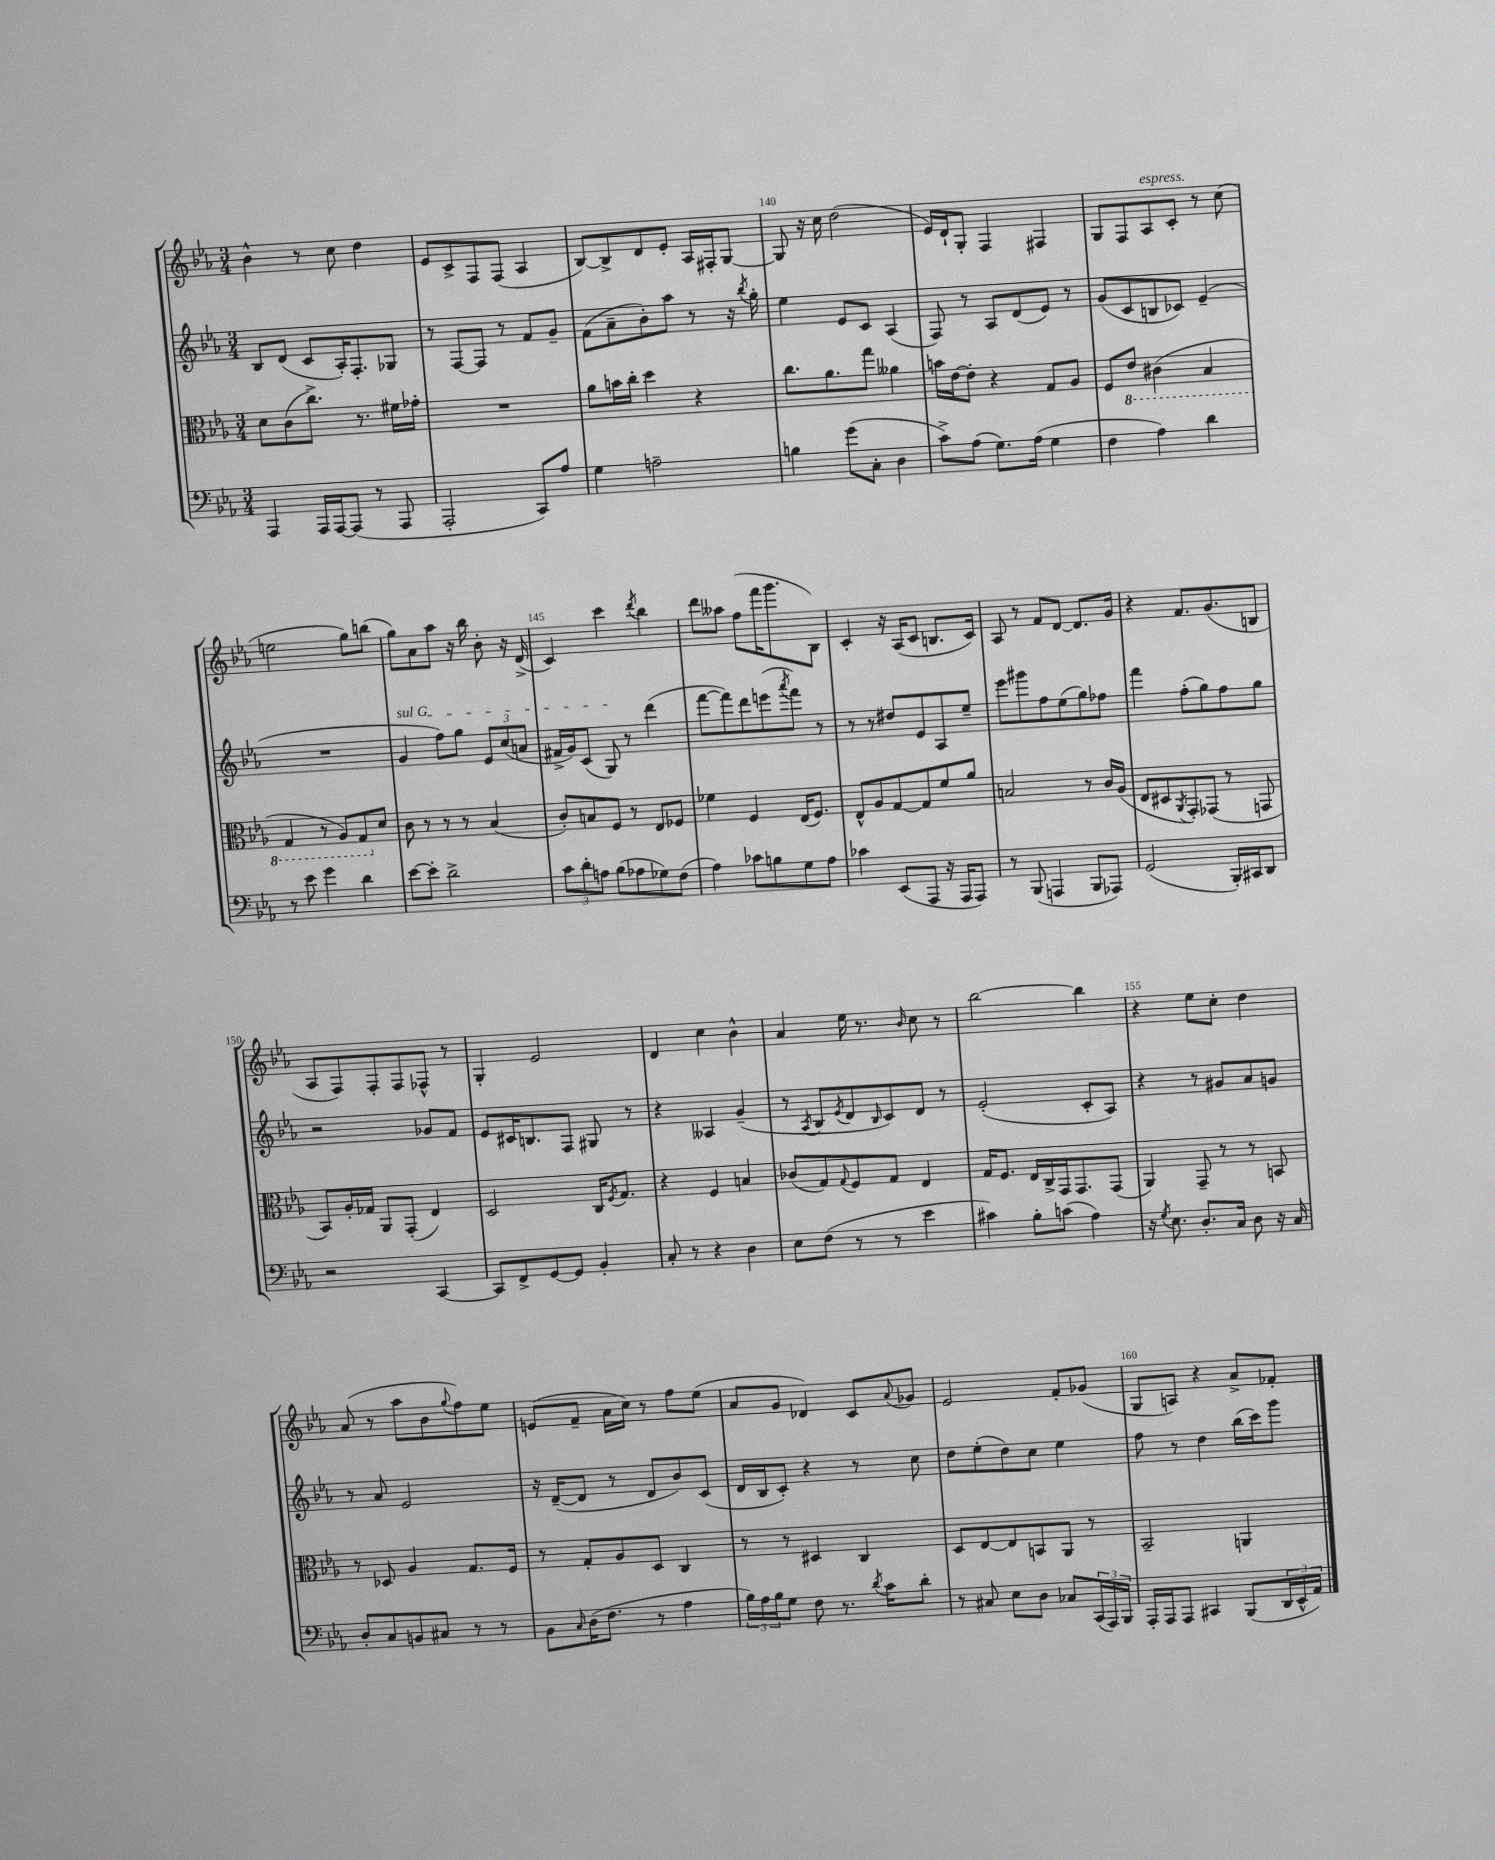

**kern	**kern	**kern	**kern
*staff4	*staff3	*staff2	*staff1
*clefF4	*clefC3	*clefG2	*clefG2
*k[b-e-a-]	*k[b-e-a-]	*k[b-e-a-]	*k[b-e-a-]
*M3/4	*M3/4	*M3/4	*M3/4
4AAA-	8d	8B-	4b-^^
.	(8c	(8d	.
16AAA-	8.cc^)	8c	8r
[16AAA-	.	.	.
(8AAA-]	.	16A-')	8cc
.	8.r	8.F'	.
8r	.	.	4dd
8AAA-	16f#	8G-	.
.	16g-'	.	.
=	=	=	=
2AAA-'	2.r	8r	8e-
.	.	[8F	8c^
.	.	8F]	8F
.	.	8r	(8F
8CC)	.	8f	4A-
8A-	.	8g~	.
=	=	=	=
4G	8a-	(8f	[8B-)
.	16b	8a-~	8B-^]
.	16cc'	.	.
2A~	4dd	8b-')	8d
.	.	8aa-	8e-'
.	4r	8r	16A-
.	.	.	16F#'
.	.	16r	[8G
.	.	8qbb-	.
.	.	16gg'	.
=	=	=	=
4B	8.cc	4ee-	8G]
.	.	.	16r
.	8.a-	.	16cc
(8g	.	8e-	(2dd
8C'	8gg	8c	.
4D	4a--	(4A-	.
=	=	=	=
8c^)	16b	8F)	16e-)
.	[16e-	.	16d`
(8A-	8e-']	8r	8G'
8.G)	4r	8A-	4F
.	.	(8d	.
(16A-	.	.	.
4G	8G	8e-)	4F#
.	8A-	8r	.
=	=	=	=
4F	8F	(8g	8G
.	8E-	8c	8F
4A-)	(4C#	8B	8A-
.	.	8c-)	8c'
4d	4BB-	(4e-~	8r
.	.	.	(8cc
=	=	=	=
8r	4GG	2.r	2ee
8e-	.	.	.
4g	8r	.	.
.	8AA-)	.	.
4d	8GG	.	8gg)
.	8d	.	(8bb
=	=	=	=
[8e-	8c	4g	8gg)
8e-']	8r	.	8a-
2d^	8r	8ff)	8aa-
.	8r	8gg	16r
.	.	.	16bb-
.	(4B-	12e-	8b-'
.	.	(12cc	.
.	.	.	16r
.	.	12a	.
.	.	.	(16d^
=	=	=	=
12c	8c')	16f#^	4c)
.	.	16g)	.
12d'	.	.	.
.	8B	(8c	.
12A	.	.	.
(8B-	8F	8G)	4ccc
8A-	8r	8r	.
.	.	.	8qddd
8G-)	8E-	(4ddd	4bb-
(8F	8F-	.	.
=	=	=	=
4A-)	4f-	[8fff	8ddd
.	.	8fff])	8aa--
8c-	4F	8ddd	(8ff
8B	.	(8eee	16fff
.	.	.	8.ggg
.	.	8qaaa-	.
8G	(16E-	8fff)	.
.	8.F)	.	.
8A-	.	8r	8B-)
=	=	=	=
4c-	8E-^^	8r	4c'
.	8A-	8r	.
(8EE-	[8G	8dd#	16r
.	.	.	(16A-
8AAA-	8G]	8e-	8c
16r	8f	8A-	8.B
16AAA-	.	.	.
8AAA-)	8a-	8ee-~	.
.	.	.	16c)
=	=	=	=
8r	2B	8eee-	8A-
(8BBB-	.	8ggg#	8r
4AAA	.	8ff	8f
.	.	(8ee-	[8d
8BBB-	8r	8gg)	8.d]
8AAA-)	16c	8ff-	.
.	(16A-	.	16g
=	=	=	=
(2GG	8E-	4fff	4r
.	8D#	.	.
.	8qAA-	.	.
.	8GG')	(8ff'	8.f
.	(8GG-	8gg)	.
.	.	.	(8.g
16BBB-')	8r	8ff	.
16CC#	.	.	.
8DD	8GG	8gg	8B
=	=	=	=
2r	8BB-)	2r	8A-
.	16A-'	.	8F)
.	16G-	.	.
.	8AA-	.	8F'
.	(8GG'	.	8F
[4CC	4E-)	8g-	8F-^^
.	.	8f	8r
=	=	=	=
8CC]	2D	8e-	4G'
8FF^	.	16c#	.
.	.	8.B	.
[8GG	.	.	2e-
8GG]	.	8F	.
4BB-'	16C	8G#	.
.	8qF	.	.
.	8.G	.	.
.	.	8r	.
=	=	=	=
8C'	4r	4r	4d
8r	.	.	.
4r	4F	4A--	4cc
4D	4B	(4g~	4b-^^
=	=	=	=
8E-	(8c-	8r	4a-
.	.	8qA-	.
(8F	8G)	8B-	.
.	8qqG	8qe-	.
8r	8F	8d	16ee-
.	.	.	8.r
.	.	16qqB-	.
8r	8G	8c)	.
.	.	.	16qqb-
4e-	4E-	8d	8cc
.	.	8r	8r
=	=	=	=
4c#)	16G	(2e-'	[2bb-
.	8.F	.	.
8B-'	16E-	.	.
.	16C^	.	.
(8c	16GG	.	.
.	8.GG	.	.
4A-)	.	8c'	4bb-]
.	(8GG	8A-)	.
=	=	=	=
16r	4AA-)	4r	4r
8qG	.	.	.
8.E-	.	.	.
8.D'	8GG~	8r	8ee-
.	8r	8g#	8cc'
16C	.	.	.
8D	8r	8a-	4dd
16r	8BB	8g	.
16C	.	.	.
=	=	=	=
8D'	8r	8r	(8a-
8C	8D-	8a-	8r
8BB	4A-	2e-	8aa-
8C#	.	.	8b-
.	.	.	8qqgg
8r	8.G	.	8ff)
8r	.	.	8ee-
.	16F	.	.
=	=	=	=
8BB-	8r	16r	(8e
.	.	([16d~	.
16qqC	.	.	.
(16D	8G'	8d]	8f~
8.F	.	.	.
.	8A-	8r	16a-
.	.	.	16cc)
8r	8D	8d	8r
4A-	4C	8b-)	8ff
.	.	(8c	(8ee-
=	=	=	=
24B-)	8r	16d	8a-
24A-	.	.	.
.	.	16B-	.
24B-	.	.	.
8G	8r	8c')	8g
8F	4D#	4r	4d-)
8.r	.	.	.
.	4C	8r	8c
8qd	.	.	.
16c	.	.	.
.	.	.	8qqa-
8d'	.	8cc	8g-
=	=	=	=
8r	8D	8dd	2e-
8C#	[8E-	(8ee-'	.
8E-	8E-]	8dd)	.
8D	8BB	8cc	.
8C-	8AA-	4ee-	8f'
(24CC	8r	.	(8g-
24AAA-)	.	.	.
24BBB-	.	.	.
=	=	=	=
16AAA-'	2BB-~	8ff	8G
16AAA-	.	.	.
8AAA-	.	8r	8A)
4CC#	.	4dd	4r
(8BBB-	4AA	(16bb-	8a-^
.	.	16ccc)	.
24DD	.	8ggg	8f-'
24EE-^^	.	.	.
24AA-)	.	.	.
==	==	==	==
*-	*-	*-	*-
